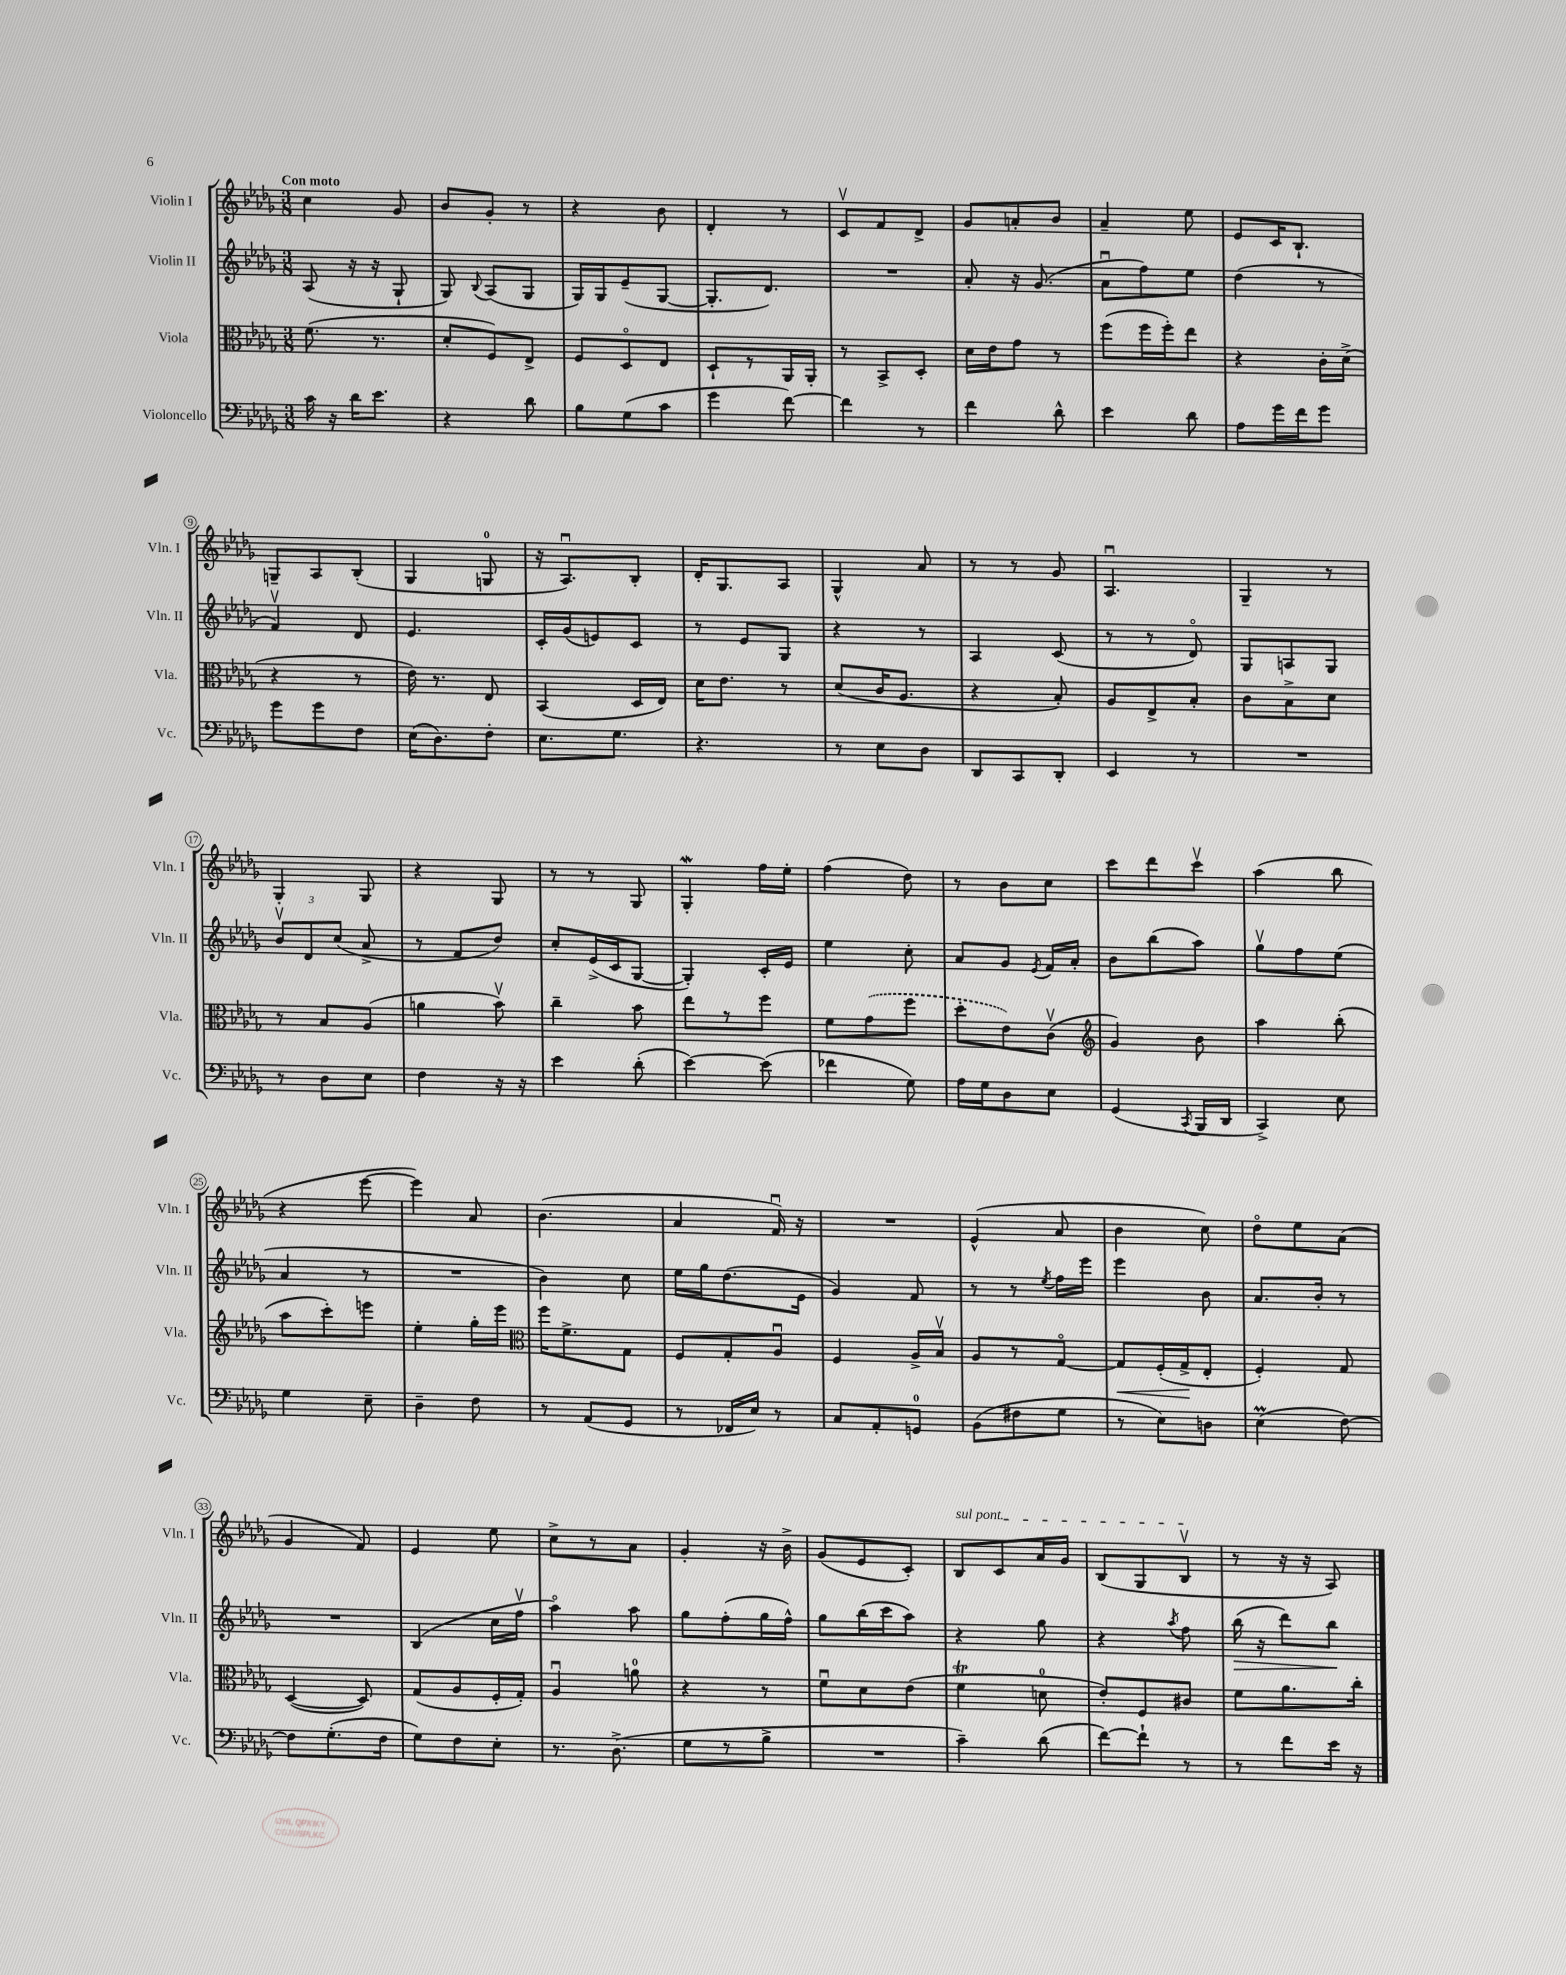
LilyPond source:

<<
\new StaffGroup <<
\new Staff = "s0" \with { instrumentName = "Violin I" shortInstrumentName = "Vln. I" } {
    \clef treble \key des \major \numericTimeSignature \time 3/8 \tempo "Con moto"
    \autoBeamOff c''4 ges'8 |
    bes'8[ ges'8]-. r8 |
    r4 bes'8 |
    des'4-. r8 |
    c'8[\upbow f'8 des'8]-> |
    ges'8[ a'8-. bes'8] |
    aes'4-- ees''8 |
    ees'8[ c'16 bes8.]-! |
    g8[-- aes8 bes8]-.( |
    ges4 g8-0 |
    r16 aes8.[\downbow) bes8]-. |
    des'16[-. ges8. aes8] |
    ges4-^ aes'8 |
    r8 r8 ges'8 |
    aes4.\downbow |
    ges4-- r8 |
    ges4-. ges8 |
    r4 ges8 |
    r8 r8 ges8 |
    ges4-.\mordent f''16[ ees''16]-. |
    f''4( des''8) |
    r8 bes'8[ c''8] |
    c'''8[ des'''8 c'''8]\upbow |
    aes''4( bes''8 |
    r4 ees'''8~ |
    ees'''4) aes'8 |
    bes'4.( |
    aes'4 f'16\downbow) r16 |
    R4. |
    ees'4-^( aes'8 |
    bes'4 c''8) |
    des''8[\flageolet ees''8 aes'8]( |
    ges'4 f'8) |
    ees'4 ees''8 |
    c''8[-> r8 aes'8] |
    ges'4-. r16 bes'16-> |
    ges'8[( ees'8 c'8]-.) |
    \once \override TextSpanner.bound-details.left.text = \markup { \italic "sul pont." } bes8[\startTextSpan c'8 aes'16 ges'16] |
    bes8[( ges8 bes8]\upbow\stopTextSpan |
    r8 r16 r16 aes8) \bar "|." |
}
\new Staff = "s1" \with { instrumentName = "Violin II" shortInstrumentName = "Vln. II" } {
    \clef treble \key des \major \numericTimeSignature \time 3/8
    \autoBeamOff aes8( r16 r16 ges8-! |
    ges8) \appoggiatura { bes8 } aes8[( ges8] |
    ges16[) ges16 ees'8--( ges8]~ |
    ges8.[-. des'8.]) |
    R4. |
    aes'8-. r16 ges'8.( |
    aes'8[\downbow f''8) ees''8] |
    des''4( r8 |
    f'4\upbow) des'8 |
    ees'4. |
    c'16[-. ges'16( e'8) c'8] |
    r8 ees'8[ ges8] |
    r4 r8 |
    aes4 c'8( |
    r8 r8 des'8\flageolet) |
    ges8[ a8 ges8] |
    \tuplet 3/2 { bes'8[\upbow des'8 c''8]( } aes'8-> |
    r8 f'8[ des''8]) |
    c''8[-. ees'16->( c'16 ges8]~ |
    ges4-.) c'16[-. ees'16] |
    ees''4 c''8-. |
    aes'8[ ges'8] \acciaccatura { ees'8 } f'16[ aes'16]-. |
    bes'8[ bes''8( aes''8]) |
    ges''8[\upbow f''8 ees''8]( |
    aes'4 r8 |
    R4. |
    bes'4) c''8 |
    ees''16[ ges''16 des''8.( ees'16] |
    ges'4) f'8 |
    r8 r8 \acciaccatura { ees''8 } f''16[ ees'''16] |
    ees'''4 bes'8 |
    aes'8.[ bes'16]-. r8 |
    R4. |
    bes4( c''16[ f''16]\upbow |
    aes''4\flageolet) aes''8 |
    ges''8[ f''8-.( ges''16 f''16]-^) |
    ges''8[ bes''16( c'''16 aes''8]) |
    r4 ges''8 |
    r4 \acciaccatura { aes''8 } f''8 |
    bes''16\>( r16 des'''8[) bes''8]\! \bar "|." |
}
\new Staff = "s2" \with { instrumentName = "Viola" shortInstrumentName = "Vla." } {
    \clef alto \key des \major \numericTimeSignature \time 3/8
    \autoBeamOff f'8.( r8. |
    des'8[-. f8) ees8]-> |
    f8[ des8\flageolet ees8] |
    des8[-! r8 aes,16 aes,16]-. |
    r8 bes,8[-> des8]-. |
    des'16[ ees'16 ges'8] r8 |
    f''8[( f''16 f''16-.) ees''8] |
    r4 c'16[-. des'16]->( |
    r4 r8 |
    ees'16) r8. ees8 |
    bes,4( des16[ ees16]) |
    des'16[ ees'8.] r8 |
    des'8[( c'16 aes8.] |
    r4 bes8-.) |
    aes8[ ees8-> bes8]-. |
    c'8[ bes8-> des'8] |
    r8 bes8[ aes8]( |
    a'4 bes'8\upbow) |
    c''4-- bes'8 |
    ees''8[ r8 f''8] |
    f'8[ \once \slurDashed ges'8( f''8] |
    des''8[-. ees'8) c'8]\upbow( |
    \clef treble ges'4) bes'8 |
    aes''4 bes''8-.( |
    aes''8[ c'''8-.) e'''8] |
    ees''4-. ges''16[-. ees'''16] |
    \clef alto f''16[ f'8.-> ges8] |
    f8[ ges8-. aes8]\downbow |
    f4 aes16[-> bes16]\upbow |
    aes8[ r8 ges8]~\flageolet |
    ges8[\< f16-.( ges16->\! ees8]-. |
    f4-.) ges8 |
    des4~( des8) |
    ges8[( aes8 f16-. ges16]-.) |
    aes4\downbow a'8-0 |
    r4 r8 |
    f'8[\downbow des'8 ees'8]( |
    f'4\trill d'8-0 |
    ees'8[-.) f8 cis'8] |
    f'8[ aes'8. c''16]-. \bar "|." |
}
\new Staff = "s3" \with { instrumentName = "Violoncello" shortInstrumentName = "Vc." } {
    \clef bass \key des \major \numericTimeSignature \time 3/8
    \autoBeamOff c'16 r16 des'16[ ees'8.] |
    r4 des'8 |
    bes8[ ges8( c'8] |
    ges'4 f'8~) |
    f'4 r8 |
    f'4 des'8-^ |
    ees'4 des'8 |
    aes8[ ges'16 f'16 ges'8] |
    ges'8[ ges'8 f8] |
    ees16[( des8.) f8]-. |
    ees8.[ ges8.] |
    r4. |
    r8 ees8[ des8] |
    des,8[ c,8 des,8]-. |
    ees,4 r8 |
    R4. |
    r8 des8[ ees8] |
    f4 r16 r16 |
    ees'4 des'8-.( |
    ees'4~) ees'8( |
    fes'4 ges8) |
    aes16[ ges16 des8 ees8] |
    ges,4( \acciaccatura { c,8 } bes,,16[ des,16] |
    c,4->) ees8 |
    ges4 ees8-- |
    des4-- f8 |
    r8 aes,8[( ges,8] |
    r8 fes,16[ ees16]) r8 |
    c8[ aes,8-. g,8]-0 |
    bes,8[( fis8 ges8] |
    r8 ees8[) d8] |
    ees4\prall( f8~) |
    f8[ ges8.-.( f16] |
    ges8[) f8 ees8]-. |
    r8. des8.->( |
    ges8[ r8 bes8]-> |
    R4. |
    c'4--) des'8( |
    f'8[~) f'8]-! r8 |
    r8 f'8[ ees'16] r16 \bar "|." |
}
>>
>>
\layout { \context { \Score \override BarNumber.stencil = #(make-stencil-circler 0.1 0.3 ly:text-interface::print) } }
